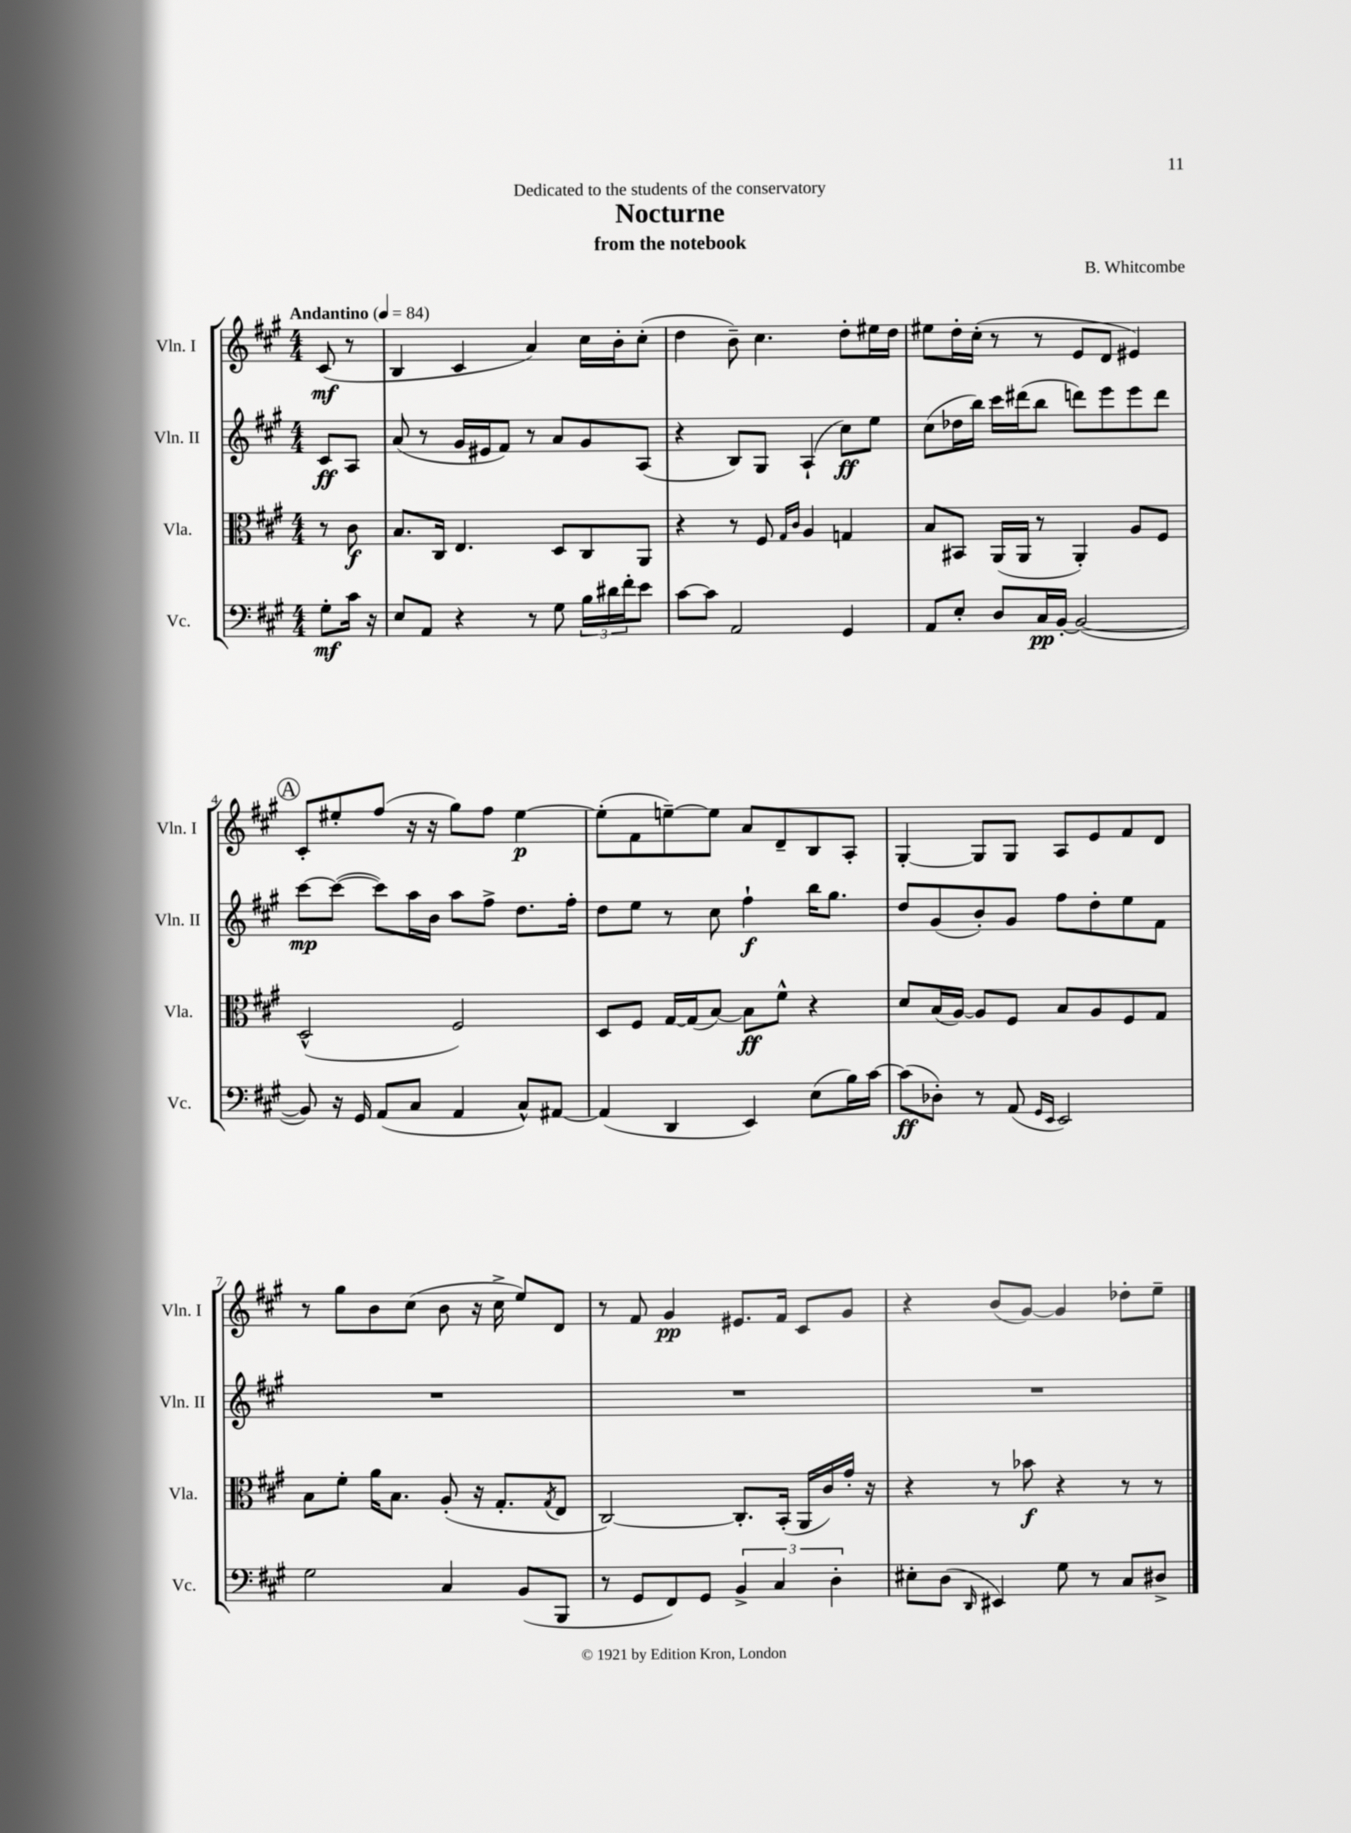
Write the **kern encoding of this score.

**kern	**kern	**kern	**kern
*staff4	*staff3	*staff2	*staff1
*clefF4	*clefC3	*clefG2	*clefG2
*k[f#c#g#]	*k[f#c#g#]	*k[f#c#g#]	*k[f#c#g#]
*M4/4	*M4/4	*M4/4	*M4/4
*MM84	*MM84	*MM84	*MM84
8G#'\L	8r	8c#/L	(8c#/
16c#\Jk	8c#\	8A/J	8r
16r	.	.	.
=	=	=	=
8E/L	8.B/L	(8a/	4B/
8AA/J	.	8r	.
.	16C#/Jk	.	.
4r	4.E/	16g#/LL	4c#/
.	.	16e#/J	.
.	.	8f#/J)	.
8r	.	8r	4a/)
8G#\	8D/L	8a/L	.
24B\LL	8C#/	8g#/	16cc#\LL
24d#\	.	.	.
.	.	.	16b'\J
24f#'\J	.	.	.
8e\J	8AA/J	(8A/J	(8cc#'\J
=	=	=	=
[8c#\L	4r	4r	4dd\
8c#\]J	.	.	.
2AA/	8r	8B/L)	8b~\)
.	8F#/	8G#/J	4.cc#\
.	16qqG#/LL	.	.
.	16qqc#/JJ	.	.
.	4A/	(4A`/	.
4GG#/	4G/	8cc#\L)	8dd'\L
.	.	8ee\J	16ee#\L
.	.	.	16dd\JJ
=	=	=	=
8AA/L	8B/L	(8cc#\L	8ee#\L
8E'/J	8BB#/J	16dd-\L	16dd'\L
.	.	16bb\JJ)	(16cc#'\JJ
8D/L	(16AA/LL	16ccc#\LL	8r
.	16AA/JJ	(16ddd#\J	.
16C#/L	8r	8bb\J	8r
[16BB'/JJ	.	.	.
(2BB/_	4AA'/)	8ddd\L)	8e/L
.	.	8eee\	8d/J
.	8A/L	8eee\	4e#/)
.	8F#/J	8ddd\J	.
=	=	=	=
8BB/])	(2D^^/	[8ccc#\L	8c#'/L
16r	.	(8ccc#\_J	8ee#'/
16GG#/	.	.	.
(8AA/L	.	8ccc#\]L)	(8ff#/J
8C#/J	.	16aa\L	16r
.	.	16b\JJ	16r
4AA/	2F#/)	8aa\L	8gg#\L)
.	.	8ff#^\J	8ff#\J
8C#^^/L)	.	8.dd\L	[4ee#\
[8AA#/J	.	.	.
.	.	16ff#'\Jk	.
=	=	=	=
(4AA#/]	8D/L	8dd\L	(8ee#'\]L
.	8F#/J	8ee\J	8f#\
4DD/	[16G#/LL	8r	[8ee~\)
.	(16G#/]J	.	.
.	[8B/J)	8cc#\	8ee\]J
4EE/)	8B\]L	4ff#`\	8a/L
.	8f#^^\J	.	8d~/
(8E\L	4r	16bb\LK	8B/
.	.	8.gg#\J	.
16B\L)	.	.	8A'/J
[16c#\JJ	.	.	.
=	=	=	=
(8c#\]L	8d/L	8dd/L	[4G#'/
8D-'\J)	(16B/L	(8g#/	.
.	[16A/JJ)	.	.
8r	8A/]L	8b'/)	8G#/]L
(8AA/	8F#/J	8g#/J	8G#/J
16qqGG#/LL	.	.	.
16qqEE/JJ	.	.	.
2EE/)	8B/L	8ff#\L	8A/L
.	8A/	8dd'\	8e/
.	8F#/	8ee\	8f#/
.	8G#/J	8f#\J	8d/J
=	=	=	=
2G#\	8B\L	1r	8r
.	8f#'\J	.	8gg#\L
.	16a\LK	.	8b\
.	8.B\J	.	.
.	.	.	(8cc#\J
4C#/	(8A'/	.	8b\
.	16r	.	16r
.	8.G#'/L	.	16cc#^\
(8BB/L	.	.	8ee/L)
.	8qG#/	.	.
8BBB/J	8E/J	.	8d/J
=	=	=	=
8r	[2C#/)	1r	8r
8GG#/L	.	.	8f#/
8FF#/)	.	.	4g#/
8GG#/J	.	.	.
6BB^/	8.C#'/]L	.	8.e#/L
6C#/	.	.	.
.	(16BB'/Jk	.	16f#/Jk
.	16AA/LL	.	8c#/L
.	16c#/)	.	.
6D'\	.	.	.
.	16g#'/JJ	.	8g#/J
.	16r	.	.
=	=	=	=
8E#'\L	4r	1r	4r
(8D\J	.	.	.
16qqDD/	.	.	.
4EE#/)	8r	.	(8b/L
.	8b-\	.	[8g#/J)
8G#\	4r	.	4g#/]
8r	.	.	.
8C#/L	8r	.	8dd-'\L
8D#^/J	8r	.	8ee~\J
==	==	==	==
*-	*-	*-	*-
